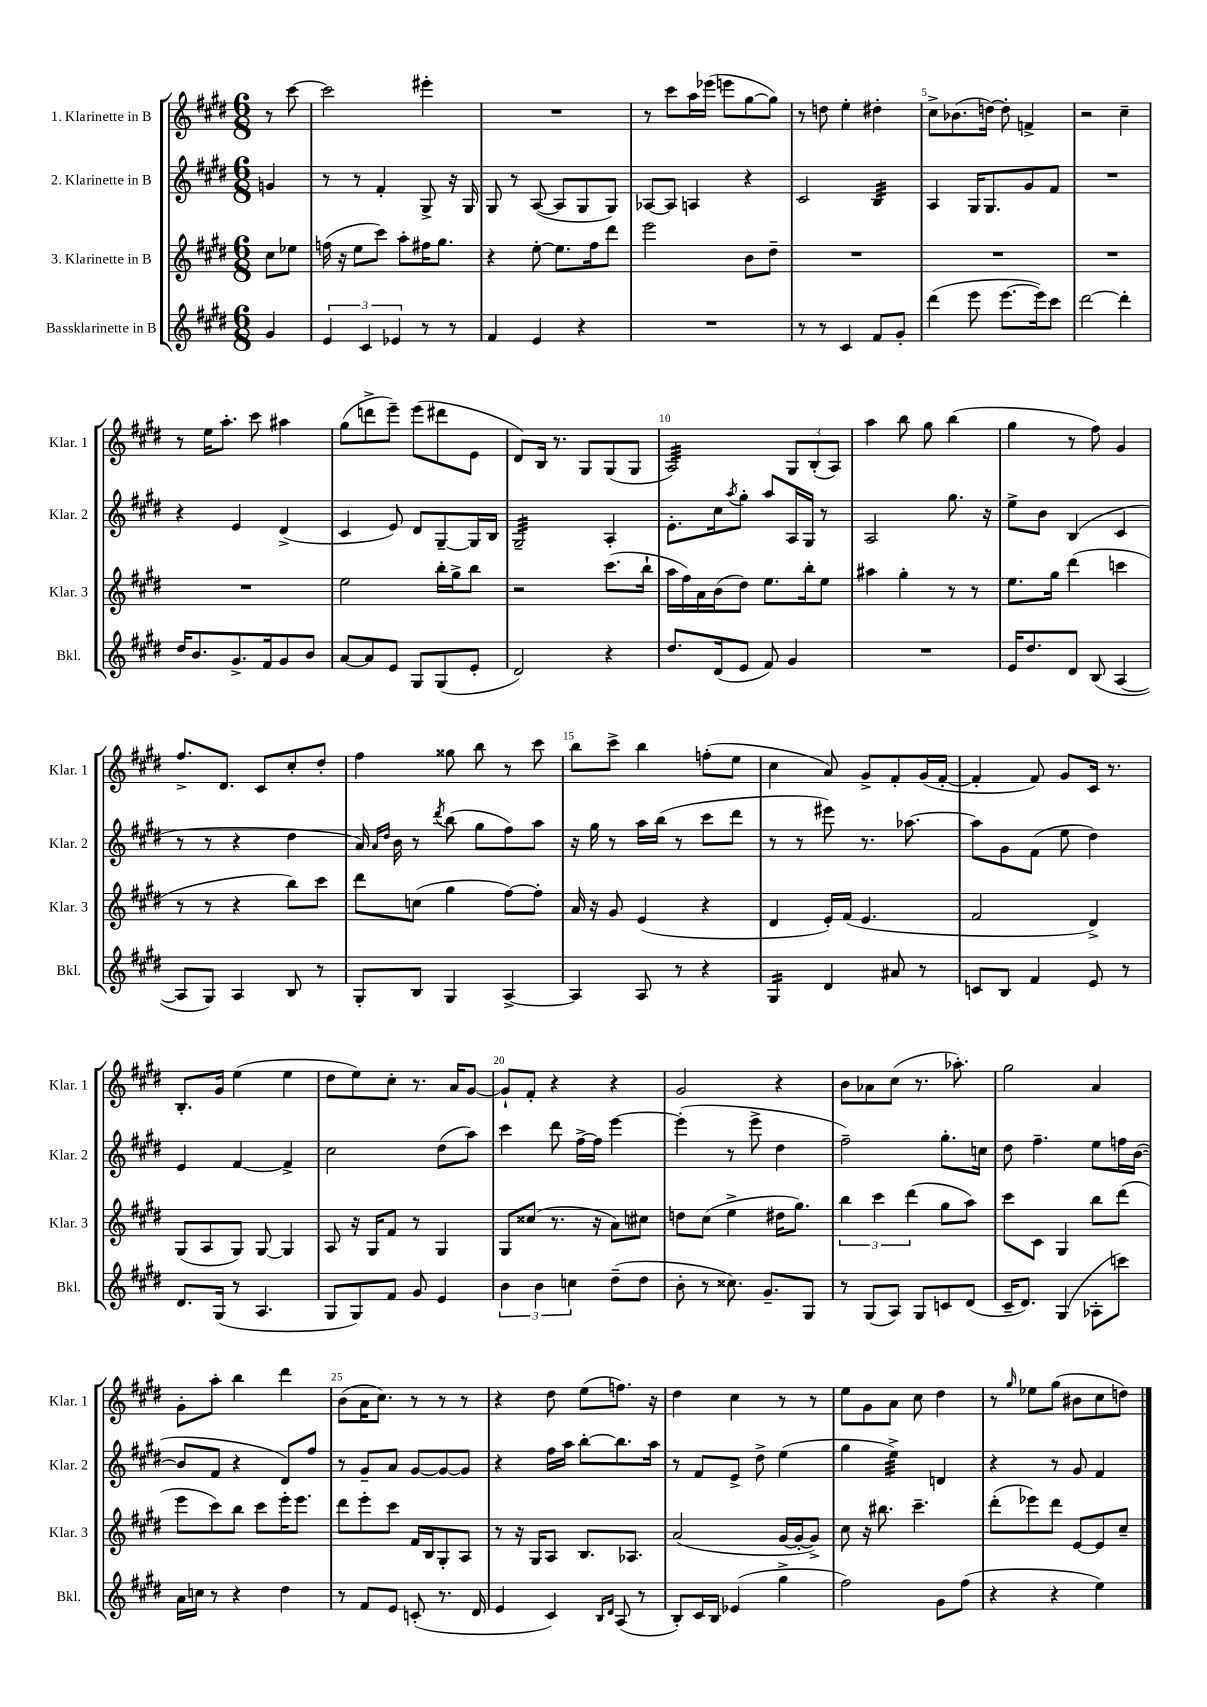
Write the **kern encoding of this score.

**kern	**kern	**kern	**kern
*staff4	*staff3	*staff2	*staff1
*clefG2	*clefG2	*clefG2	*clefG2
*k[f#c#g#d#]	*k[f#c#g#d#]	*k[f#c#g#d#]	*k[f#c#g#d#]
*M6/8	*M6/8	*M6/8	*M6/8
4g#/	8cc#\L	4g/	8r
.	8ee-\J	.	[8ccc#\
=	=	=	=
6e/	(16ff\	8r	2ccc#\]
.	16r	.	.
.	8ee\L	8r	.
6c#/	.	.	.
.	8ccc#\J)	4f#'/	.
6e-/	.	.	.
.	8aa'\L	.	.
8r	16ff#\K	8G#^/	4eee#'\
.	8.gg#\J	.	.
8r	.	16r	.
.	.	16G#/	.
=	=	=	=
4f#/	4r	8G#/	2.r
.	.	8r	.
4e/	[8ee'\	([8A/	.
.	8.ee\]L	8A/]L	.
4r	.	8G#/	.
.	16ff#\k	.	.
.	8ddd#\J	8G#/J)	.
=	=	=	=
2.r	2eee\	[8A-/L	8r
.	.	8A-/]J	8ccc#\L
.	.	4A/	16aa\L
.	.	.	(16eee-\JJ
.	.	.	8eee\L
.	8b\L	4r	[8gg#\
.	8dd#~\J	.	8gg#\]J)
=	=	=	=
8r	2.r	2c#/	8r
8r	.	.	8dd\
4c#/	.	.	4ee'\
8f#/L	.	4B/	4dd#'\
8g#'/J	.	.	.
=	=	=	=
(4ddd#\	2.r	4A/	8cc#^\L
.	.	.	(8.b-\
8eee\	.	16G#/LK	.
.	.	8.G#/	[16dd\Jk)
[8.eee\L	.	.	8dd'\]
.	.	8g#/	4f^/
16eee\]k)	.	.	.
8ccc#\J	.	8f#/J	.
=	=	=	=
[2ddd#\	2.r	2.r	2r
4ddd#'\]	.	.	4cc#~\
=	=	=	=
16dd#/LK	2.r	4r	8r
8.b/	.	.	.
.	.	.	16ee\LK
.	.	.	8.aa'\J
8.g#^/	.	4e/	.
.	.	.	8ccc#\
16f#/k	.	.	.
8g#/	.	(4d#^/	4aa#\
8b/J	.	.	.
=	=	=	=
[8a/L	2ee\	4c#/	(8gg#\L
8a/]	.	.	8ddd^\
8e/J	.	8e/)	8eee~\J)
8G#/L	.	8d#/L	(8eee\L
(8G#/	16bb'\LL	[8G#~/	8ddd#\
.	16gg#^\J	.	.
8e'/J	8bb\J	16G#/]L	8e\J
.	.	16B/JJ	.
=	=	=	=
2d#/)	2r	2G#~/	8d#/L)
.	.	.	16B/Jk
.	.	.	8.r
.	.	.	8G#/L
4r	(8.ccc#\L	4A'/	(8G#/
.	.	.	8G#/J
.	16bb`\Jk	.	.
=	=	=	=
8.dd#/L	16aa\LL	8.e'\L	2A/)
.	16ff#\)	.	.
.	16a\	.	.
(16d#/k	(16b\J	16cc#\k	.
.	.	8qaa/	.
8e/J	8dd#\J)	8gg#'\J	.
8f#/)	8.ee\L	8aa/L	.
4g#/	.	16A/L	12G#/L
.	16bb'\k	16G#/JJ	.
.	.	.	(12B'/
.	8ee\J	8r	.
.	.	.	12A/J)
=	=	=	=
2.r	4aa#\	2A/	4aa\
.	4gg#'\	.	8bb\
.	.	.	8gg#\
.	8r	8.gg#\	(4bb\
.	8r	.	.
.	.	16r	.
=	=	=	=
16e/LK	8.ee\L	8ee^\L	4gg#\
8.dd#/	.	.	.
.	.	8b\J	.
.	16gg#\Jk	.	.
8d#/J	(4ddd#\	(4B/	8r
(8B/	.	.	8ff#\)
[4A/	4ccc\	4c#/	4g#/
=	=	=	=
8A/]L	8r	8r	8.ff#^/L
8G#/J)	8r	8r	.
.	.	.	8.d#/J
4A/	4r	4r	.
.	.	.	8c#/L
8B/	8bb\L)	4dd#\	8cc#'/
8r	8ccc#\J	.	8dd#'/J
=	=	=	=
8G#'/L	8ddd#\L	16a/)	4ff#\
.	.	16qqa/LL	.
.	.	16qqdd#/JJ	.
.	.	16b\	.
8B/J	(8cc\J	8r	.
.	.	8qddd#/	.
4G#/	4gg#\	(8bb\	8gg##\
.	.	8gg#\L	8bb\
[4A^/	[8ff#\L)	8ff#\)	8r
.	8ff#'\]J	8aa\J	8ccc#\
=	=	=	=
4A/]	16a/	16r	8bb\L
.	16r	16gg#\	.
.	8g#/	8r	8ccc#^\J
8A/	(4e/	16aa\LL	4bb\
.	.	(16bb\JJ	.
8r	.	8r	.
4r	4r	8ccc#\L	(8ff'\L
.	.	8ddd#\J	8ee\J
=	=	=	=
4G#/	4d#/	8r	4cc#\
.	.	8r	.
4d#/	16e'/LL)	8eee#\)	8a/)
.	(16f#/JJ	.	.
.	4.e/	8.r	8g#^/L
8a#/	.	.	8f#'/
.	.	[8.aa-\	.
8r	.	.	(16g#/L
.	.	.	[16f#'/JJ
=	=	=	=
8c/L	2f#/	8aa-\]L	4f#'/]
8B/J	.	8g#\	.
4f#/	.	(8f#\J	8f#/)
.	.	8ee\	8g#/L
8e/	4d#^/)	4dd#\)	16c#/Jk
.	.	.	8.r
8r	.	.	.
=	=	=	=
8.d#/L	(8G#/L	4e/	8.B'/L
.	8A/	.	.
(16G#/Jk	.	.	16g#/Jk
8r	8G#/J)	[4f#/	(4ee\
4.A/	[8G#/	.	.
.	4G#/]	4f#^/]	4ee\
=	=	=	=
8G#/L	8A/	2cc#\	8dd#\L
8G#/)	16r	.	8ee\)
.	16G#/LK	.	.
8f#/J	8f#/J	.	8cc#'\J
8g#/	8r	.	8.r
4e/	4G#/	(8dd#\L	.
.	.	.	16a/LK
.	.	8aa\J)	[8g#/J
=	=	=	=
6b\	8G#/L	4ccc#\	8g#`/]L
.	(8cc##/J	.	8f#'/J
6b\	.	.	.
.	8.r	8ddd#\	4r
6cc\	.	.	.
.	.	[16ff#^\LL	.
.	16r	16ff#\]JJ	.
(8dd#~\L	8a\L)	[4eee\	4r
8dd#\J	8cc#\J	.	.
=	=	=	=
8b'\	8dd\L	(4eee'\]	2g#/
8r	(8cc#\J	.	.
8.cc##\)	4ee^\	8r	.
.	.	8eee^\	.
8.g#~/L	.	.	.
.	16dd#\LK	4dd#\	4r
.	8.gg#\J)	.	.
8G#/J	.	.	.
=	=	=	=
8r	6bb\	2ff#~\)	8b\L
(8G#/L	.	.	8a-\
.	6ccc#\	.	.
8A/J)	.	.	(8cc#\J
.	(6ddd#\	.	.
8G#/L	.	.	8.r
8c/	8gg#\L	8.gg#'\L	.
.	.	.	8.aa-'\)
(8d#/J	8aa\J)	.	.
.	.	16cc\Jk	.
=	=	=	=
16c#~/LK	8ccc#\L	8dd#\	2gg#\
8.d#/J)	.	.	.
.	8c#\J	4.ff#~\	.
(4G#/	4G#/	.	.
8A-'\L	8bb\L	8ee\L	4a/
8ccc\J)	(8ddd#\J	16ff\L	.
.	.	([16b\JJ	.
=	=	=	=
16a\LL	8eee\L	8b/]L	8g#'\L
16cc\JJ	.	.	.
8r	8ccc#\)	8f#/J	8aa'\J
4r	8bb\J	4r	4bb\
.	8ccc#\L	.	.
4dd#\	16eee'\K	8d#/L)	4ddd#\
.	8.eee\J	.	.
.	.	8ff#/J	.
=	=	=	=
8r	8ddd#\L	8r	(8b\L
8f#/L	8eee'\	8g#~/L	16a\K
.	.	.	8.cc#\J)
8e/J	8ccc#\J	8a/J	.
(8c'/	16f#/LL	[8g#/L	8r
.	16B/J	.	.
8.r	8G#'/	8g#/_	8r
.	8A/J	8g#/]J	8r
16d#/	.	.	.
=	=	=	=
4e/	8r	4r	4r
.	16r	.	.
.	16G#/LK	.	.
4c#/)	8A/J	16ff#\LL	8dd#\
.	.	16aa\JJ	.
.	8.B/L	[8bb'\L	(8ee\L
16qqB/LL	.	.	.
16qqd#/JJ	.	.	.
(8A/	.	8.bb\]	8.ff\J)
.	8.A-/J	.	.
8r	.	.	.
.	.	16aa\Jk	16r
=	=	=	=
8B'/L)	(2a/	8r	4dd#\
16c#/L	.	8f#/L	.
16B/JJ	.	.	.
(4e-/	.	8e^/J	4cc#\
.	.	8dd#^\	.
4gg#^\	[16g#/LL	(4ee\	8r
.	16g#'/_J	.	.
.	8g#^/]J)	.	8r
=	=	=	=
2ff#\)	8cc#\	4gg#\	8ee\L
.	16r	.	8g#\
.	8.bb#\	.	.
.	.	4ee^\)	8a\J
.	4.ccc#~\	.	8cc#\
8g#\L	.	4d/	4dd#\
(8ff#\J	.	.	.
=	=	=	=
4r	(8ddd#'\L	4r	8r
.	.	.	16qqgg#/
.	8eee-\)	.	8ee-\L
4r	8ddd#\J	8r	(8gg#\J
.	[8e/L	8g#/	8b#\L
4ee\)	8e/]	4f#/	8cc#\
.	8cc#~/J	.	8dd\J)
==	==	==	==
*-	*-	*-	*-
